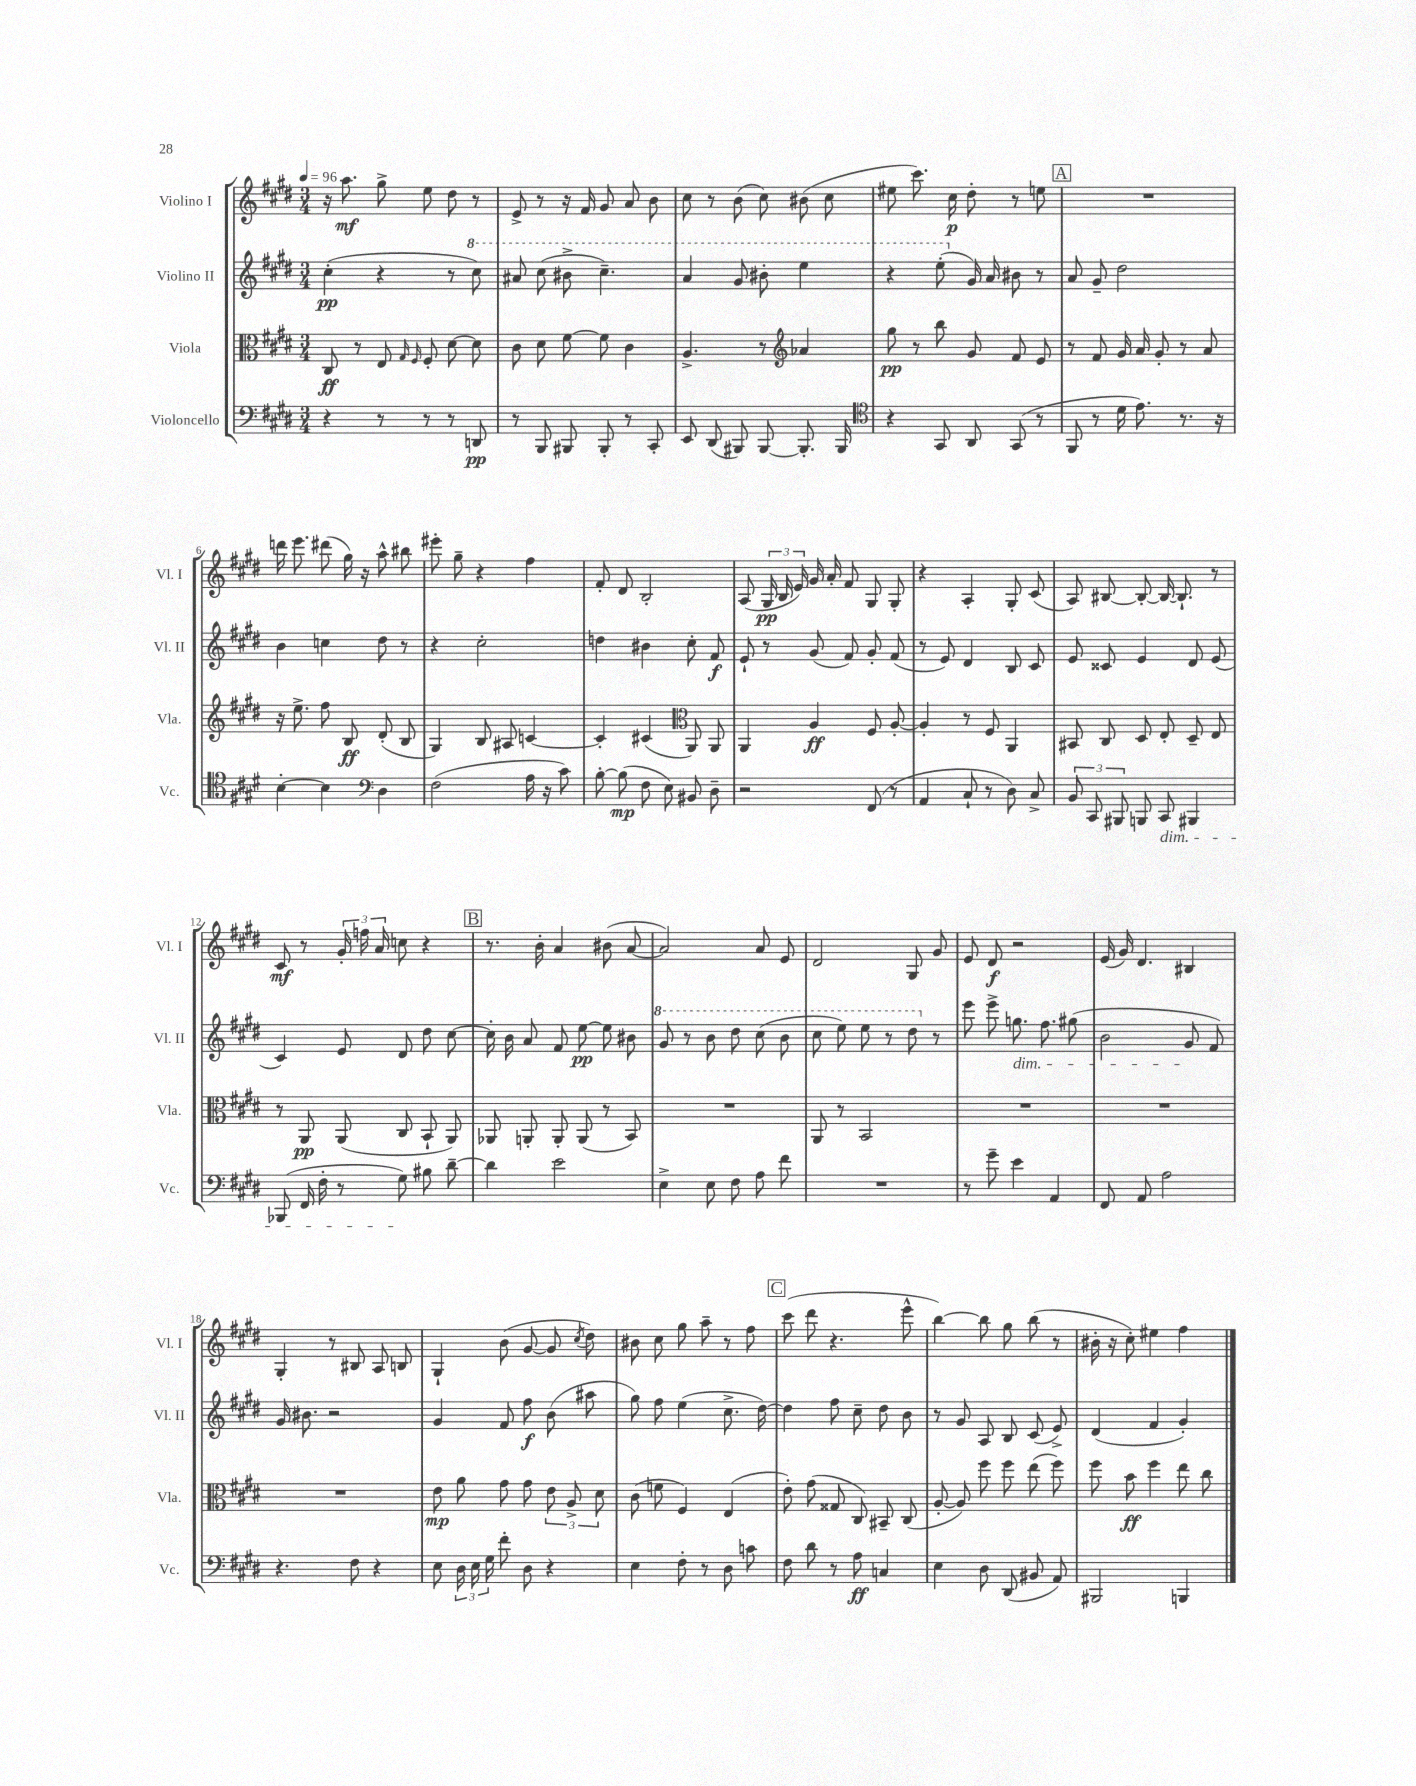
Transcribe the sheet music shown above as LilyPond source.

<<
\new StaffGroup <<
\new Staff = "s0" \with { instrumentName = "Violino I" shortInstrumentName = "Vl. I" } {
    \clef treble \key e \major \numericTimeSignature \time 3/4 \tempo 4 = 96
    \autoBeamOff r16 a''8.\mf gis''8-> e''8 dis''8 r8 |
    e'8-> r8 r16 fis'16 gis'8 a'8 b'8 |
    cis''8 r8 b'8( cis''8) bis'8( cis''8 |
    eis''8 cis'''8.) cis''16\p dis''8-. r8 e''8 |
    \mark \markup { \box "A" } R2. |
    d'''16 e'''8. dis'''8( gis''16) r16 a''8-^ bis''8 |
    eis'''8-. gis''8-- r4 fis''4 |
    fis'8-. dis'8 b2-. |
    a8( \tuplet 3/2 { gis16\pp b16 e'16) } gis'16 a'16-. fis'8 gis8 gis8-. |
    r4 a4-. gis8-. cis'8( |
    a8) bis8~ bis8~-. bis16~ bis8.-! r8 |
    cis'8\mf r8 \tuplet 3/2 { gis'16-. f''16 a'16 } c''8 r4 |
    \mark \markup { \box "B" } r8. b'16-. a'4 bis'8( a'8~ |
    a'2) a'8 e'8 |
    dis'2 gis8 gis'8 |
    e'8 dis'8\f r2 |
    e'16( gis'16) dis'4. bis4 |
    gis4-. r8 bis8 a8 b8 |
    gis4-! b'8( gis'8~ gis'8 \acciaccatura { cis''8 } dis''8) |
    bis'8 cis''8 gis''8 a''8-- r8 fis''8 |
    \mark \markup { \box "C" } cis'''8( dis'''8 r4. e'''8-^ |
    b''4~) b''8 gis''8 b''8( r8 |
    bis'16-. r16 cis''8-.) eis''4 fis''4 \bar "|." |
}
\new Staff = "s1" \with { instrumentName = "Violino II" shortInstrumentName = "Vl. II" } {
    \clef treble \key e \major \numericTimeSignature \time 3/4
    \autoBeamOff cis''4-.\pp( r4 r8 \ottava #1 cis'''8) |
    ais''8 cis'''8( bis''8-> cis'''4.--) |
    a''4 gis''8 bis''8-. e'''4 |
    r4 e'''8-.( \ottava #0 gis'16) a'16 bis'8 r8 |
    \mark \markup { \box "A" } a'8 gis'8-- dis''2 |
    b'4 c''4 dis''8 r8 |
    r4 cis''2-. |
    d''4 bis'4 cis''8-. fis'8\f |
    e'8-! r8 gis'8( fis'8) gis'8-. fis'8( |
    r8 e'8) dis'4 b8 cis'8 |
    e'8 cisis'8 e'4 dis'8 e'8( |
    cis'4) e'8 dis'8 dis''8 cis''8~ |
    \mark \markup { \box "B" } cis''16-. b'16 a'8 fis'8 e''8~\pp e''8 bis'8 |
    \ottava #1 gis''8 r8 b''8 dis'''8 cis'''8( b''8 |
    cis'''8 e'''8) e'''8 r8 dis'''8 \ottava #0 r8 |
    e'''8 e'''8-> g''8.\dim fis''8. gis''8( |
    b'2 gis'8\! fis'8) |
    gis'16 bis'8. r2 |
    gis'4 fis'8 fis''8\f b'8( ais''8 |
    gis''8) fis''8 e''4( cis''8.-> dis''16~) |
    \mark \markup { \box "C" } dis''4 fis''8 cis''8-- dis''8 b'8 |
    r8 gis'8 a8 b8 cis'8( e'8->) |
    dis'4( fis'4 gis'4-.) \bar "|." |
}
\new Staff = "s2" \with { instrumentName = "Viola" shortInstrumentName = "Vla." } {
    \clef alto \key e \major \numericTimeSignature \time 3/4
    \autoBeamOff cis8\ff r8 e8 \grace { gis16 fis16 } fis8-. dis'8~ dis'8 |
    cis'8 dis'8 fis'8~ fis'8 cis'4 |
    a4.-> r8 \clef treble aes'4 |
    gis''8\pp r8 b''8 gis'8 fis'8 e'8 |
    \mark \markup { \box "A" } r8 fis'8 gis'16 a'16 gis'8-. r8 a'8 |
    r16 e''8.-> fis''8 b8\ff dis'8-.( b8 |
    gis4) b8 ais8 c'4~ |
    c'4-. cis'4( \clef alto a,8) a,8 |
    a,4 a4\ff fis8 a8~-. |
    a4-. r8 fis8 a,4 |
    bis,8 cis8 dis8 e8-. dis8-- e8 |
    r8 a,8\pp a,8( cis8 b,8-! a,8) |
    \mark \markup { \box "B" } aes,8 a,8-. a,8-. a,8( r8 b,8) |
    R2. |
    a,8 r8 b,2 |
    R2. |
    R2. |
    R2. |
    e'8\mp a'8 gis'8 gis'8 \tuplet 3/2 { e'8 a8-> dis'8 } |
    cis'8( f'8 fis4) e4( |
    \mark \markup { \box "C" } e'8-.) gis'8( gisis8 cis8) bis,8-- cis8( |
    a8~-. a8) fis''8 fis''8 e''8( fis''8) |
    fis''8 b'8\ff fis''4 e''8 cis''8 \bar "|." |
}
\new Staff = "s3" \with { instrumentName = "Violoncello" shortInstrumentName = "Vc." } {
    \clef bass \key e \major \numericTimeSignature \time 3/4
    \autoBeamOff r4 r8 r8 r8 d,8\pp |
    r8 b,,8 bis,,8 bis,,8-. r8 cis,8-. |
    e,8 dis,8( bis,,8) bis,,8~ bis,,8.-. bis,,16 |
    \clef tenor r4 gis,8 a,8 gis,8( r8 |
    \mark \markup { \box "A" } fis,8 r8 dis'16 e'8.) r8. r16 |
    b4~-. b4 \clef bass dis4 |
    fis2( a16 r16 cis'8) |
    b8~-. b8\mp( fis8 e8) bis,8 dis8-- |
    r2 fis,8( r8 |
    a,4 cis8-! r8 dis8) cis8-> |
    \tuplet 3/2 { b,8 cis,8 bis,,8 } b,,8 cis,8\dim bis,,4 |
    bes,,8( fis,16 fis16-. r8 gis8\!) bis8 dis'8~-- |
    \mark \markup { \box "B" } dis'4 e'2 |
    e4-> e8 fis8 a8 fis'8 |
    R2. |
    r8 gis'8-- e'4 a,4 |
    fis,8 a,8 a2 |
    r4. fis8 r4 |
    e8 \tuplet 3/2 { dis16 e16 gis16 } fis'8-. dis8 r4 |
    e4 fis8-. r8 dis8 c'8 |
    \mark \markup { \box "C" } fis8 dis'8 r8 a8\ff c4 |
    e4 dis8 dis,8( bis,8 a,8) |
    bis,,2 b,,4 \bar "|." |
}
>>
>>
